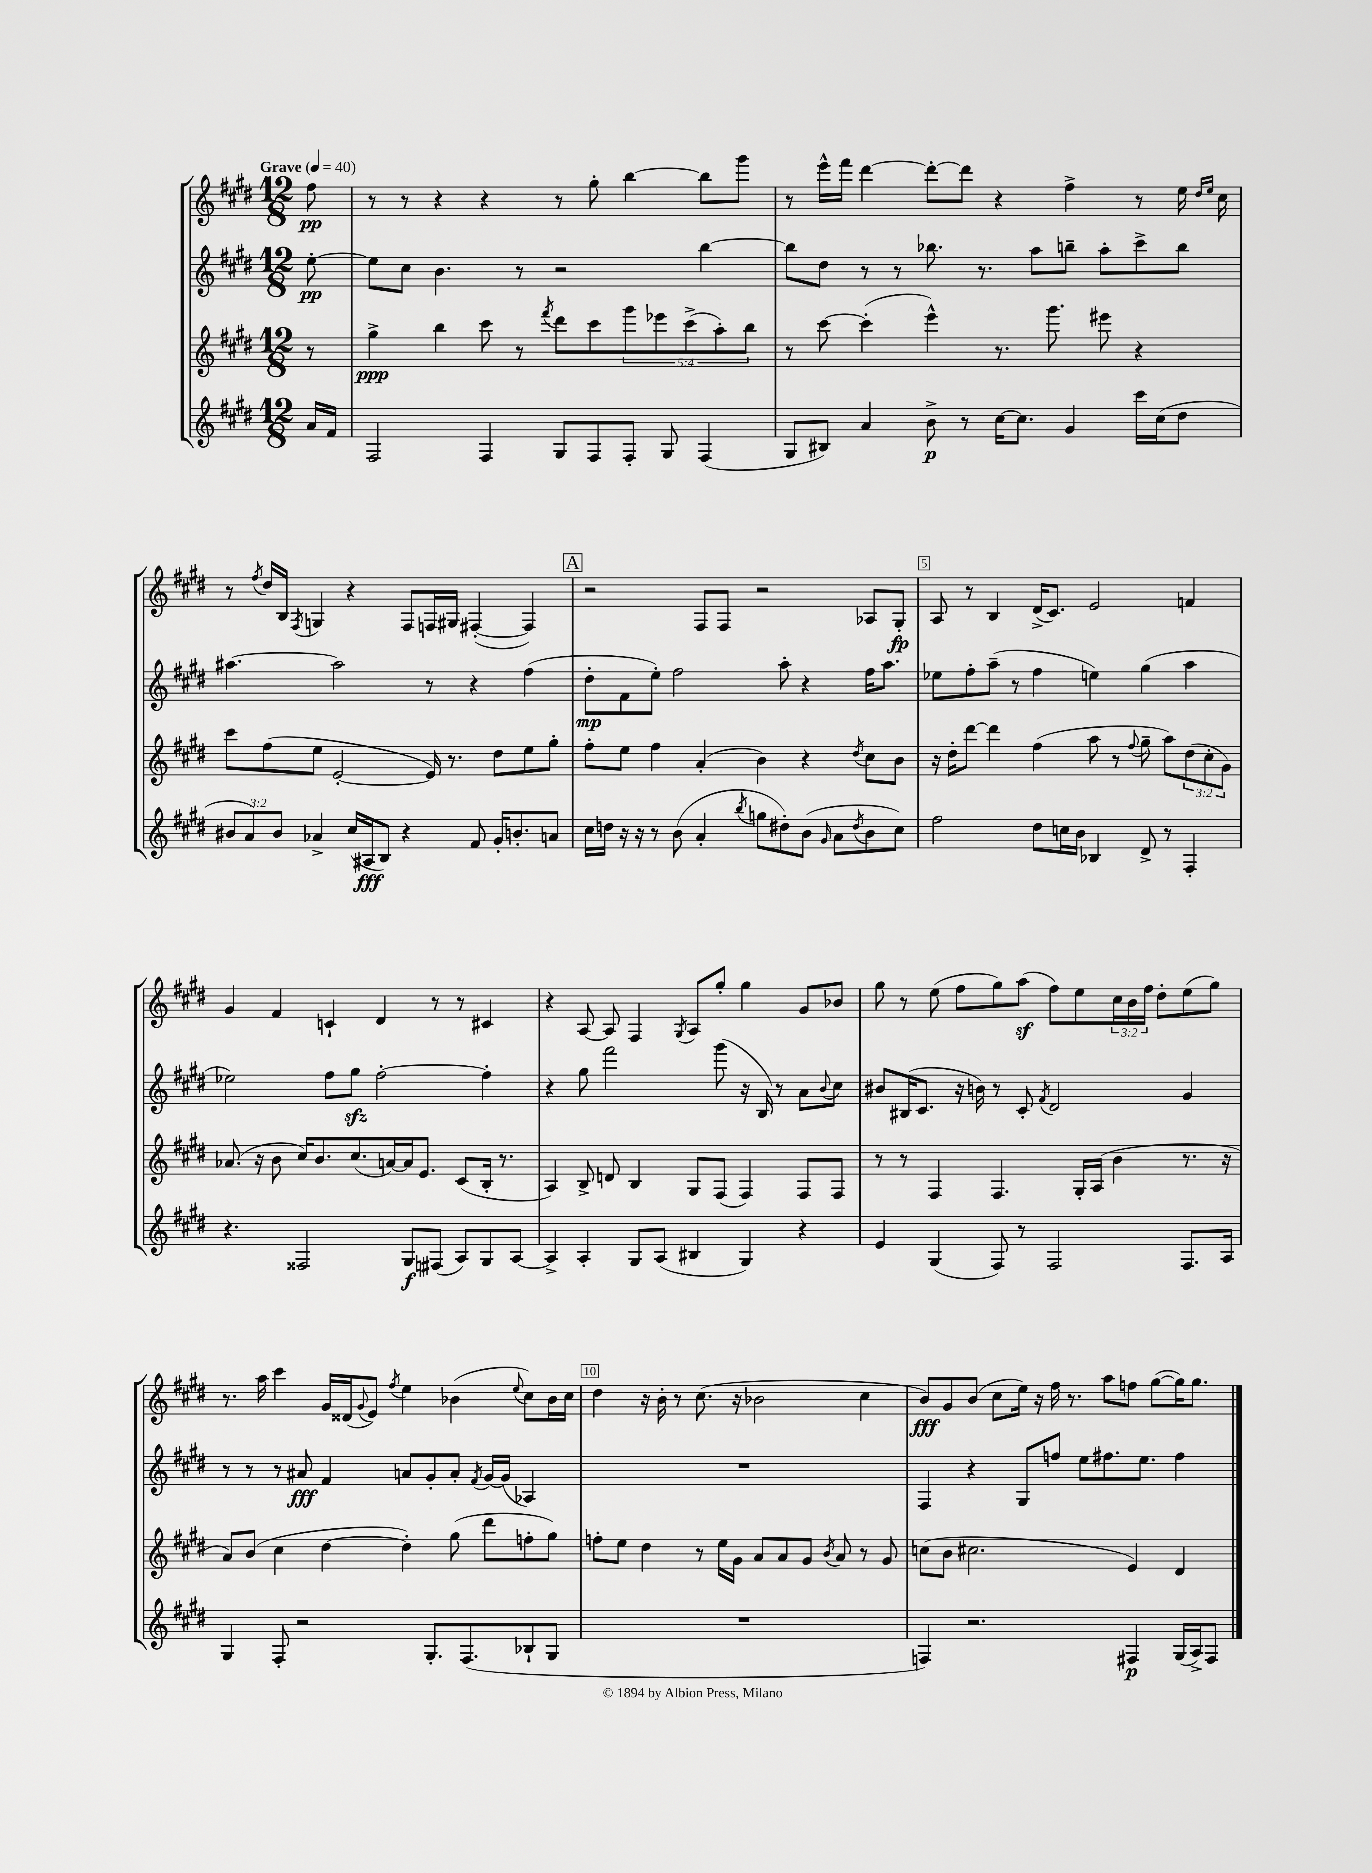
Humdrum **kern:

**kern	**dynam	**kern	**dynam	**kern	**dynam	**kern	**dynam
*part4	*part4	*part3	*part3	*part2	*part2	*part1	*part1
*staff4	*staff4	*staff3	*staff3	*staff2	*staff2	*staff1	*staff1
*clefG2	*	*clefG2	*	*clefG2	*	*clefG2	*
*k[f#c#g#d#]	*	*k[f#c#g#d#]	*	*k[f#c#g#d#]	*	*k[f#c#g#d#]	*
*M12/8	*	*M12/8	*	*M12/8	*	*M12/8	*
*MM40	*	*MM40	*	*MM40	*	*MM40	*
=	=	=	=	=	=	=	=
!	!	!	!	!	!	!LO:TX:a:B:t=Grave	!
16a/LL	.	8r	.	[8ee'\	pp	8ff#\	pp
16f#/JJ	.	.	.	.	.	.	.
=1	=1	=1	=1	=1	=1	=1	=1
2F#/	.	4gg#^\	ppp	8ee\L]	.	8r	.
.	.	.	.	8cc#\J	.	8r	.
.	.	4bb\	.	4.b\	.	4r	.
4F#/	.	8ccc#\	.	.	.	4r	.
.	.	8r	.	8r	.	.	.
.	.	8qfff#/	.	.	.	.	.
8G#/L	.	8ddd#\L	.	2r	.	8r	.
8F#/	.	8ccc#\	.	.	.	8gg#'\	.
8F#'/J	.	10ggg#\	.	.	.	[4bb\	.
.	.	10eee-X\	.	.	.	.	.
8G#/	.	.	.	.	.	.	.
.	.	(10ccc#^\	.	.	.	.	.
(4F#/	.	.	.	[4bb\	.	8bb\L]	.
.	.	10aa'\)	.	.	.	.	.
.	.	.	.	.	.	8ggg#\J	.
.	.	10bb\J	.	.	.	.	.
=2	=2	=2	=2	=2	=2	=2	=2
8G#/L	.	8r	.	8bb\L]	.	8r	.
8B#X/J)	.	[8ccc#\	.	8dd#\J	.	16eee^^\LL	.
.	.	.	.	.	.	16fff#\JJ	.
4a/	.	(4ccc#'\]	.	8r	.	[4ddd#\	.
.	.	.	.	8r	.	.	.
8b^\	p	4eee^^\)	.	8.bb-X\	.	8ddd#'\L_	.
8r	.	.	.	.	.	8ddd#\J]	.
.	.	.	.	8.r	.	.	.
[16cc#\KL	.	8.r	.	.	.	4r	.
8.cc#\J]	.	.	.	.	.	.	.
.	.	.	.	8aa\L	.	.	.
.	.	8.ggg#\	.	.	.	.	.
4g#/	.	.	.	8bbn~\J	.	4ff#^\	.
.	.	8eee#X\	.	8aa'\L	.	.	.
16ccc#\LL	.	4r	.	8ccc#^\	.	8r	.
(16cc#\J	.	.	.	.	.	.	.
8dd#\J	.	.	.	8bb\J	.	16ee\	.
.	.	.	.	.	.	16qqdd#/LL	.
.	.	.	.	.	.	16qqee/JJ	.
.	.	.	.	.	.	16cc#\	.
!!LO:LB:g=z
=3	=3	=3	=3	=3	=3	=3	=3
12b#X/L	.	8ccc#\L	.	[4.aa#X\	.	8r	.
12a/)	.	.	.	.	.	.	.
.	.	.	.	.	.	8qff#/	.
.	.	(8ff#\	.	.	.	16dd#/LL	.
12b#/J	.	.	.	.	.	.	.
.	.	.	.	.	.	16B/JJ	.
.	.	.	.	.	.	8qF#/	.
4a-X^/	.	8ee\J	.	.	.	4Gn/	.
.	.	[2e'/	.	2aa#\]	.	.	.
(16cc#/LL	.	.	.	.	.	4r	.
16A#X/J	fff	.	.	.	.	.	.
8B/J)	.	.	.	.	.	.	.
4r	.	.	.	.	.	8F#/L	.
.	.	16e/])	.	8r	.	16Fn/L	.
.	.	8.r	.	.	.	16G#X/JJ	.
8f#/	.	.	.	4r	.	([4F#X'/	.
16g#'/KL	.	8dd#\L	.	.	.	.	.
8.bn'/	.	.	.	.	.	.	.
.	.	8ee\	.	(4ff#\	.	4F#/])	.
8an/J	.	8gg#'\J	.	.	.	.	.
!!LO:REH:place=s1:t=A
=4	=4	=4	=4	=4	=4	=4	=4
16cc#\LL	.	8ff#'\L	.	8dd#'\L	mp	2r	.
16ddn\JJ	.	.	.	.	.	.	.
16r	.	8ee\J	.	8f#\	.	.	.
16r	.	.	.	.	.	.	.
8r	.	4ff#\	.	8ee'\J)	.	.	.
(8b\	.	.	.	2ff#\	.	.	.
4a'/	.	(4a'/	.	.	.	8F#/L	.
.	.	.	.	.	.	8F#/J	.
8qbb/	.	.	.	.	.	.	.
8ggn\L	.	4b\)	.	.	.	2r	.
8dd#X'\)	.	.	.	8aa'\	.	.	.
(8b\J	.	4r	.	4r	.	.	.
16qqg#/	.	.	.	.	.	.	.
8a\L	.	.	.	.	.	.	.
8qdd#/	.	8qdd#/	.	.	.	.	.
8b\	.	8cc#\L	.	16ff#\KL	.	8A-X/L	.
.	.	.	.	8.aa\J	.	.	.
8cc#\J)	.	8b\J	.	.	.	8G#'/J	fp
=5	=5	=5	=5	=5	=5	=5	=5
2ff#\	.	16r	.	8ee-X\L	.	8A/	.
.	.	16dd#'\KL	.	.	.	.	.
.	.	[8ddd#\J	.	8ff#'\	.	8r	.
.	.	4ddd#\]	.	(8aa~\J	.	4B/	.
.	.	.	.	8r	.	.	.
8dd#\L	.	(4ff#\	.	4ff#\	.	(16d#^/KL	.
.	.	.	.	.	.	8.c#/J)	.
16ccn\L	.	.	.	.	.	.	.
16b\JJ	.	.	.	.	.	.	.
4B-X/	.	8aa\	.	4een\)	.	2e/	.
.	.	8r	.	.	.	.	.
.	.	8qqff#/	.	.	.	.	.
8d#^/	.	8gg#~\	.	(4gg#\	.	.	.
8r	.	8aa\L)	.	.	.	.	.
4F#'/	.	(12dd#\	.	4aa\	.	4fn/	.
.	.	12cc#'\	.	.	.	.	.
.	.	12g#\J)	.	.	.	.	.
!!LO:LB:g=z
=6	=6	=6	=6	=6	=6	=6	=6
4.r	.	(8.a-X/	.	2ee-X\)	.	4g#/	.
.	.	16r	.	.	.	.	.
.	.	8b\	.	.	.	4f#/	.
2F##X/	.	16cc#/KL)	.	.	.	.	.
.	.	8.b/	.	.	.	.	.
.	.	.	.	8ff#\L	.	4cn`/	.
.	.	(8.cc#/	.	8gg#zz\J	.	.	.
.	.	.	.	[2ff#'\	.	4d#/	.
.	.	[16an/L)	.	.	.	.	.
8G#/L	f	16a/J]	.	.	.	.	.
.	.	8.e/J	.	.	.	.	.
(8F#X/J	.	.	.	.	.	8r	.
8A/L)	.	(8c#/L	.	.	.	8r	.
8G#/	.	16B'/Jk	.	4ff#'\]	.	4c#X/	.
.	.	8.r	.	.	.	.	.
[8A/J	.	.	.	.	.	.	.
=7	=7	=7	=7	=7	=7	=7	=7
4A^/]	.	4A/)	.	4r	.	4r	.
4A'/	.	8B^/	.	8gg#\	.	[8A/	.
.	.	8dn/	.	2fff#\	.	8A/]	.
8G#/L	.	4B/	.	.	.	4F#/	.
(8A/J	.	.	.	.	.	.	.
.	.	.	.	.	.	8qG#/	.
4B#X/	.	8G#/L	.	.	.	8A/L	.
.	.	(8F#/J	.	(8ggg#\	.	8gg#'/J	.
4G#/)	.	4F#/)	.	16r	.	4gg#\	.
.	.	.	.	16B/)	.	.	.
.	.	.	.	8r	.	.	.
4r	.	8F#/L	.	8a\L	.	8g#/L	.
.	.	.	.	8qqb/	.	.	.
.	.	8F#/J	.	8cc#\J	.	8b-X/J	.
=8	=8	=8	=8	=8	=8	=8	=8
4e/	.	8r	.	8b#X/L	.	8gg#\	.
.	.	8r	.	(16B#X/K	.	8r	.
.	.	.	.	8.c#/J	.	.	.
(4G#/	.	4F#/	.	.	.	(8ee\	.
.	.	.	.	16r	.	8ff#\L	.
.	.	.	.	16bn\)	.	.	.
8F#/)	.	4.F#/	.	8r	.	8gg#\)	.
8r	.	.	.	8c#'/	.	(8aaz\J	.
.	.	.	.	8qf#/	.	.	.
2F#/	.	.	.	2d#/	.	8ff#\L)	.
.	.	16G#'/LL	.	.	.	8ee\	.
.	.	(16A/JJ	.	.	.	.	.
.	.	4b\	.	.	.	24cc#\L	.
.	.	.	.	.	.	24b\	.
.	.	.	.	.	.	24ff#\JJ	.
.	.	.	.	.	.	8dd#'\L	.
8.F#/L	.	8.r	.	4g#/	.	(8ee\	.
.	.	.	.	.	.	8gg#\J)	.
16A/Jk	.	16r	.	.	.	.	.
!!LO:LB:g=z
=9	=9	=9	=9	=9	=9	=9	=9
4G#/	.	8a/L)	.	8r	.	8.r	.
.	.	(8b/J	.	8r	.	.	.
.	.	.	.	.	.	16aa\	.
8F#'/	.	4cc#\	.	8r	.	4ccc#\	.
2r	.	.	.	8a#X/	fff	.	.
.	.	[4dd#\	.	4f#/	.	16g#/LL	.
.	.	.	.	.	.	(16d##X/J	.
.	.	.	.	.	.	8qqg#/	.
.	.	.	.	.	.	8e/J)	.
.	.	.	.	.	.	8qff#/	.
.	.	4dd#'\])	.	8an/L	.	4ee\	.
8.G#'/L	.	.	.	8g#'/	.	.	.
.	.	(8gg#\	.	8a'/J	.	(4b-X\	.
(8.F#/	.	.	.	.	.	.	.
.	.	.	.	8qf#/	.	.	.
.	.	8ddd#\L	.	[16g#/LL	.	.	.
.	.	.	.	(16g#/JJ]	.	.	.
.	.	.	.	.	.	8qqee/	.
8B-X`/	.	8ffn'\	.	4A-X/)	.	8cc#\L)	.
8G#/J	.	8gg#\J)	.	.	.	16b-\L	.
.	.	.	.	.	.	16cc#\JJ	.
=10	=10	=10	=10	=10	=10	=10	=10
1.r	.	8ffn'\L	.	1.r	.	4dd#\	.
.	.	8ee\J	.	.	.	.	.
.	.	4dd#\	.	.	.	16r	.
.	.	.	.	.	.	16b'\	.
.	.	.	.	.	.	8r	.
.	.	8r	.	.	.	(8.cc#\	.
.	.	16ee\LL	.	.	.	.	.
.	.	16g#\JJ	.	.	.	16r	.
.	.	8a/L	.	.	.	2b-X\	.
.	.	8a/	.	.	.	.	.
.	.	8g#/J	.	.	.	.	.
.	.	8qb/	.	.	.	.	.
.	.	8a/	.	.	.	.	.
.	.	8r	.	.	.	4cc#\	.
.	.	8g#/	.	.	.	.	.
=11	=11	=11	=11	=11	=11	=11	=11
4Fn/)	.	(8ccn\L	.	4F#/	.	8b/L)	fff
.	.	8b\J	.	.	.	8g#/	.
2.r	.	2.cc#X\	.	4r	.	(8b/J	.
.	.	.	.	.	.	8cc#\L	.
.	.	.	.	8G#/L	.	16ee\Jk)	.
.	.	.	.	.	.	16r	.
.	.	.	.	8ffn/J	.	16ff#\	.
.	.	.	.	.	.	8.r	.
.	.	.	.	8ee\L	.	.	.
.	.	.	.	8.ff#X\	.	8aa\L	.
4F#X/	p	4e/)	.	.	.	8ffn\J	.
.	.	.	.	8.ee\J	.	.	.
.	.	.	.	.	.	([8gg#\L	.
(16G#/LL	.	4d#/	.	4ff#\	.	16gg#\K])	.
16A^/J)	.	.	.	.	.	8.gg#\J	.
8F#/J	.	.	.	.	.	.	.
==	==	==	==	==	==	==	==
*-	*-	*-	*-	*-	*-	*-	*-
